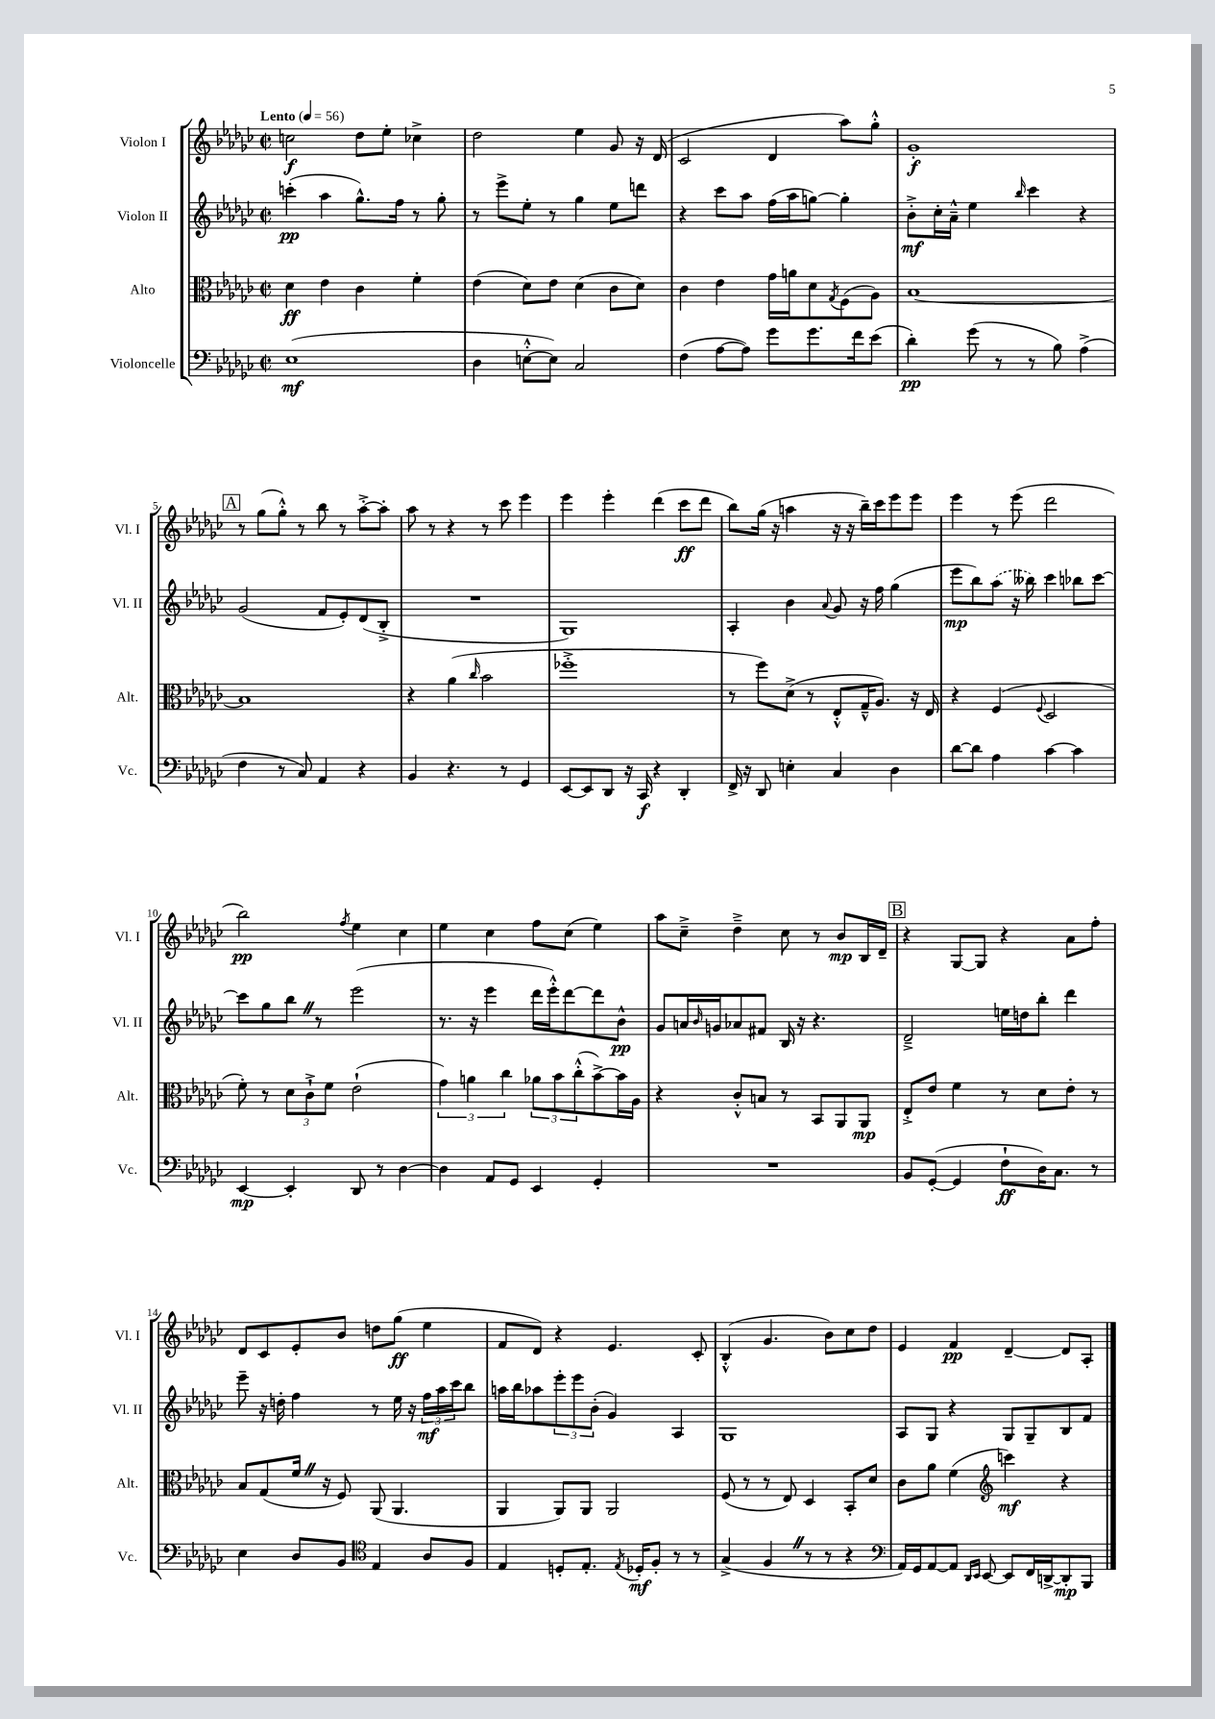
<<
\new StaffGroup <<
\new Staff = "s0" \with { instrumentName = "Violon I" shortInstrumentName = "Vl. I" } {
    \clef treble \key ges \major \defaultTimeSignature \time 2/2 \tempo "Lento" 4 = 56
    c''2\f des''8 ees''8-. ces''4-> |
    des''2 ees''4 ges'8 r16 des'16( |
    ces'2 des'4 aes''8) ges''8-.-^ |
    ges'1-.\f |
    \mark \markup { \box "A" } r8 ges''8( ges''8-.-^) r8 bes''8 r8 aes''8~-.-> aes''8-. |
    aes''8 r8 r4 r8 ces'''8 ees'''4 |
    ees'''4 ees'''4-. des'''4( ces'''8\ff des'''8 |
    bes''8) ges''16( r16 a''4 r16 r16 bes''16--) ces'''16 ees'''8 ees'''8 |
    ees'''4 r8 ees'''8( des'''2 |
    bes''2\pp) \acciaccatura { f''8 } ees''4 ces''4 |
    ees''4 ces''4 f''8 ces''8( ees''4) |
    aes''8 ces''8---> des''4---> ces''8 r8 bes'8\mp bes16 des'16-- |
    \mark \markup { \box "B" } r4 ges8~ ges8 r4 aes'8 f''8-. |
    des'8 ces'8 ees'8-. bes'8 d''8 ges''8\ff( ees''4 |
    f'8 des'8) r4 ees'4. ces'8-. |
    bes4-.-^( ges'4. bes'8) ces''8 des''8 |
    ees'4 f'4\pp des'4~-- des'8 aes8-. \bar "|." |
}
\new Staff = "s1" \with { instrumentName = "Violon II" shortInstrumentName = "Vl. II" } {
    \clef treble \key ges \major \defaultTimeSignature \time 2/2
    c'''4-.\pp( aes''4 ges''8.-^) f''16 r8 ges''8-. |
    r8 ees'''8-> ees''8-. r8 ges''4 ees''8 d'''8 |
    r4 ces'''8 aes''8 f''16( aes''16 g''8~) g''4-. |
    bes'8-.->\mf ces''16-. aes'16---^ ees''4 \grace { bes''16 } ces'''4 r4 |
    \mark \markup { \box "A" } ges'2( f'8 ees'8-.) des'8( bes8-.-> |
    R1 |
    ges1) |
    aes4-. bes'4 \appoggiatura { aes'8 } ges'8 r16 f''16 ges''4( |
    ees'''8\mp bes''8) \once \slurDashed aes''8( r16 beses''16) ces'''4 bes''8 ces'''8~ |
    ces'''8 ges''8 bes''8 \once \override BreathingSign.text = \markup { \musicglyph "scripts.caesura.straight" } \breathe r8 ees'''2( |
    r8. r16 ees'''4 des'''16 ees'''16-.-^) des'''8~ des'''8 bes'8-^\pp |
    ges'8 a'16 \grace { bes'16 } g'16 aes'8 fis'8 bes16 r16 r4. |
    \mark \markup { \box "B" } des'2---> e''16 d''16 bes''8-. des'''4 |
    ees'''8-- r16 d''16-. f''4 r8 ees''16 r16 \tuplet 3/2 { f''16\mf aes''16 ces'''16 } bes''8 |
    a''16 bes''16 aes''8 \tuplet 3/2 { ees'''8-. ees'''8 bes'8-.( } ges'4) aes4 |
    ges1 |
    aes8 ges8 r4 ges8 ges8-- bes8 f'8 \bar "|." |
}
\new Staff = "s2" \with { instrumentName = "Alto" shortInstrumentName = "Alt." } {
    \clef alto \key ges \major \defaultTimeSignature \time 2/2
    des'4\ff ees'4 ces'4 f'4-. |
    ees'4( des'8) ees'8 des'4( ces'8 des'8) |
    ces'4 ees'4 ges'16 a'16 des'8 \acciaccatura { ges8 } f8( aes8) |
    bes1~ |
    \mark \markup { \box "A" } bes1 |
    r4 aes'4( \grace { ces''16 } bes'2 |
    fes''1-.-> |
    r8 f''8) des'8->( r8 ees8-.-^ ges16---^ aes8.) r16 ees16 |
    r4 f4( \appoggiatura { f8 } des2 |
    f'8-.) r8 \tuplet 3/2 { des'8 ces'8-!-> f'8 } ees'2-!( |
    \tuplet 3/2 { ges'4) a'4 ces''4 } \tuplet 3/2 { aes'8 bes'8 ces''8-.-^( } bes'8~->) bes'16 aes16 |
    r4 ces'8-.-^ b8 r8 bes,8 aes,8 aes,8\mp |
    \mark \markup { \box "B" } ees8-.-> ees'8 f'4 r8 des'8 ees'8-. r8 |
    bes8 ges8( f'16 \once \override BreathingSign.text = \markup { \musicglyph "scripts.caesura.straight" } \breathe r16 f8) aes,8( aes,4. |
    aes,4 aes,8) aes,8 aes,2 |
    f8( r8 r8 ees8) des4 bes,8-. des'8 |
    ces'8 aes'8 f'4( \clef treble c'''4\mf) r4 \bar "|." |
}
\new Staff = "s3" \with { instrumentName = "Violoncelle" shortInstrumentName = "Vc." } {
    \clef bass \key ges \major \defaultTimeSignature \time 2/2
    ees1\mf( |
    des4 e8~-.-^ e8) ces2 |
    f4( aes8~ aes8) ges'8 ges'8. f'16 ees'8( |
    des'4-.\pp) ges'8( r8 r8 bes8) aes4->( |
    \mark \markup { \box "A" } f4 r8 ces8) aes,4 r4 |
    bes,4 r4. r8 ges,4 |
    ees,8~ ees,8 des,8 r16 ces,16\f r4 des,4-. |
    f,16-> r16 des,8 e4-. ces4 des4 |
    des'8~ des'8 aes4 ces'4~ ces'4 |
    ees,4~\mp ees,4-. des,8 r8 des4~ |
    des4 aes,8 ges,8 ees,4 ges,4-. |
    R1 |
    \mark \markup { \box "B" } bes,8 ges,8~-.( ges,4 f8-!\ff des16) ces8. r8 |
    ees4 des8 bes,8 \clef tenor ees4 aes8 f8 |
    ees4 d8-. ees8.-. \acciaccatura { ees8 } des16-.\mf f8-. r8 r8 |
    ges4->( f4 \once \override BreathingSign.text = \markup { \musicglyph "scripts.caesura.straight" } \breathe r8 r8 r4 |
    \clef bass aes,16) ges,16 aes,8~ aes,8 \grace { des,16 ees,16 } ees,8~ ees,8 f,16 d,16~-> d,8-.\mp bes,,8 \bar "|." |
}
>>
>>
